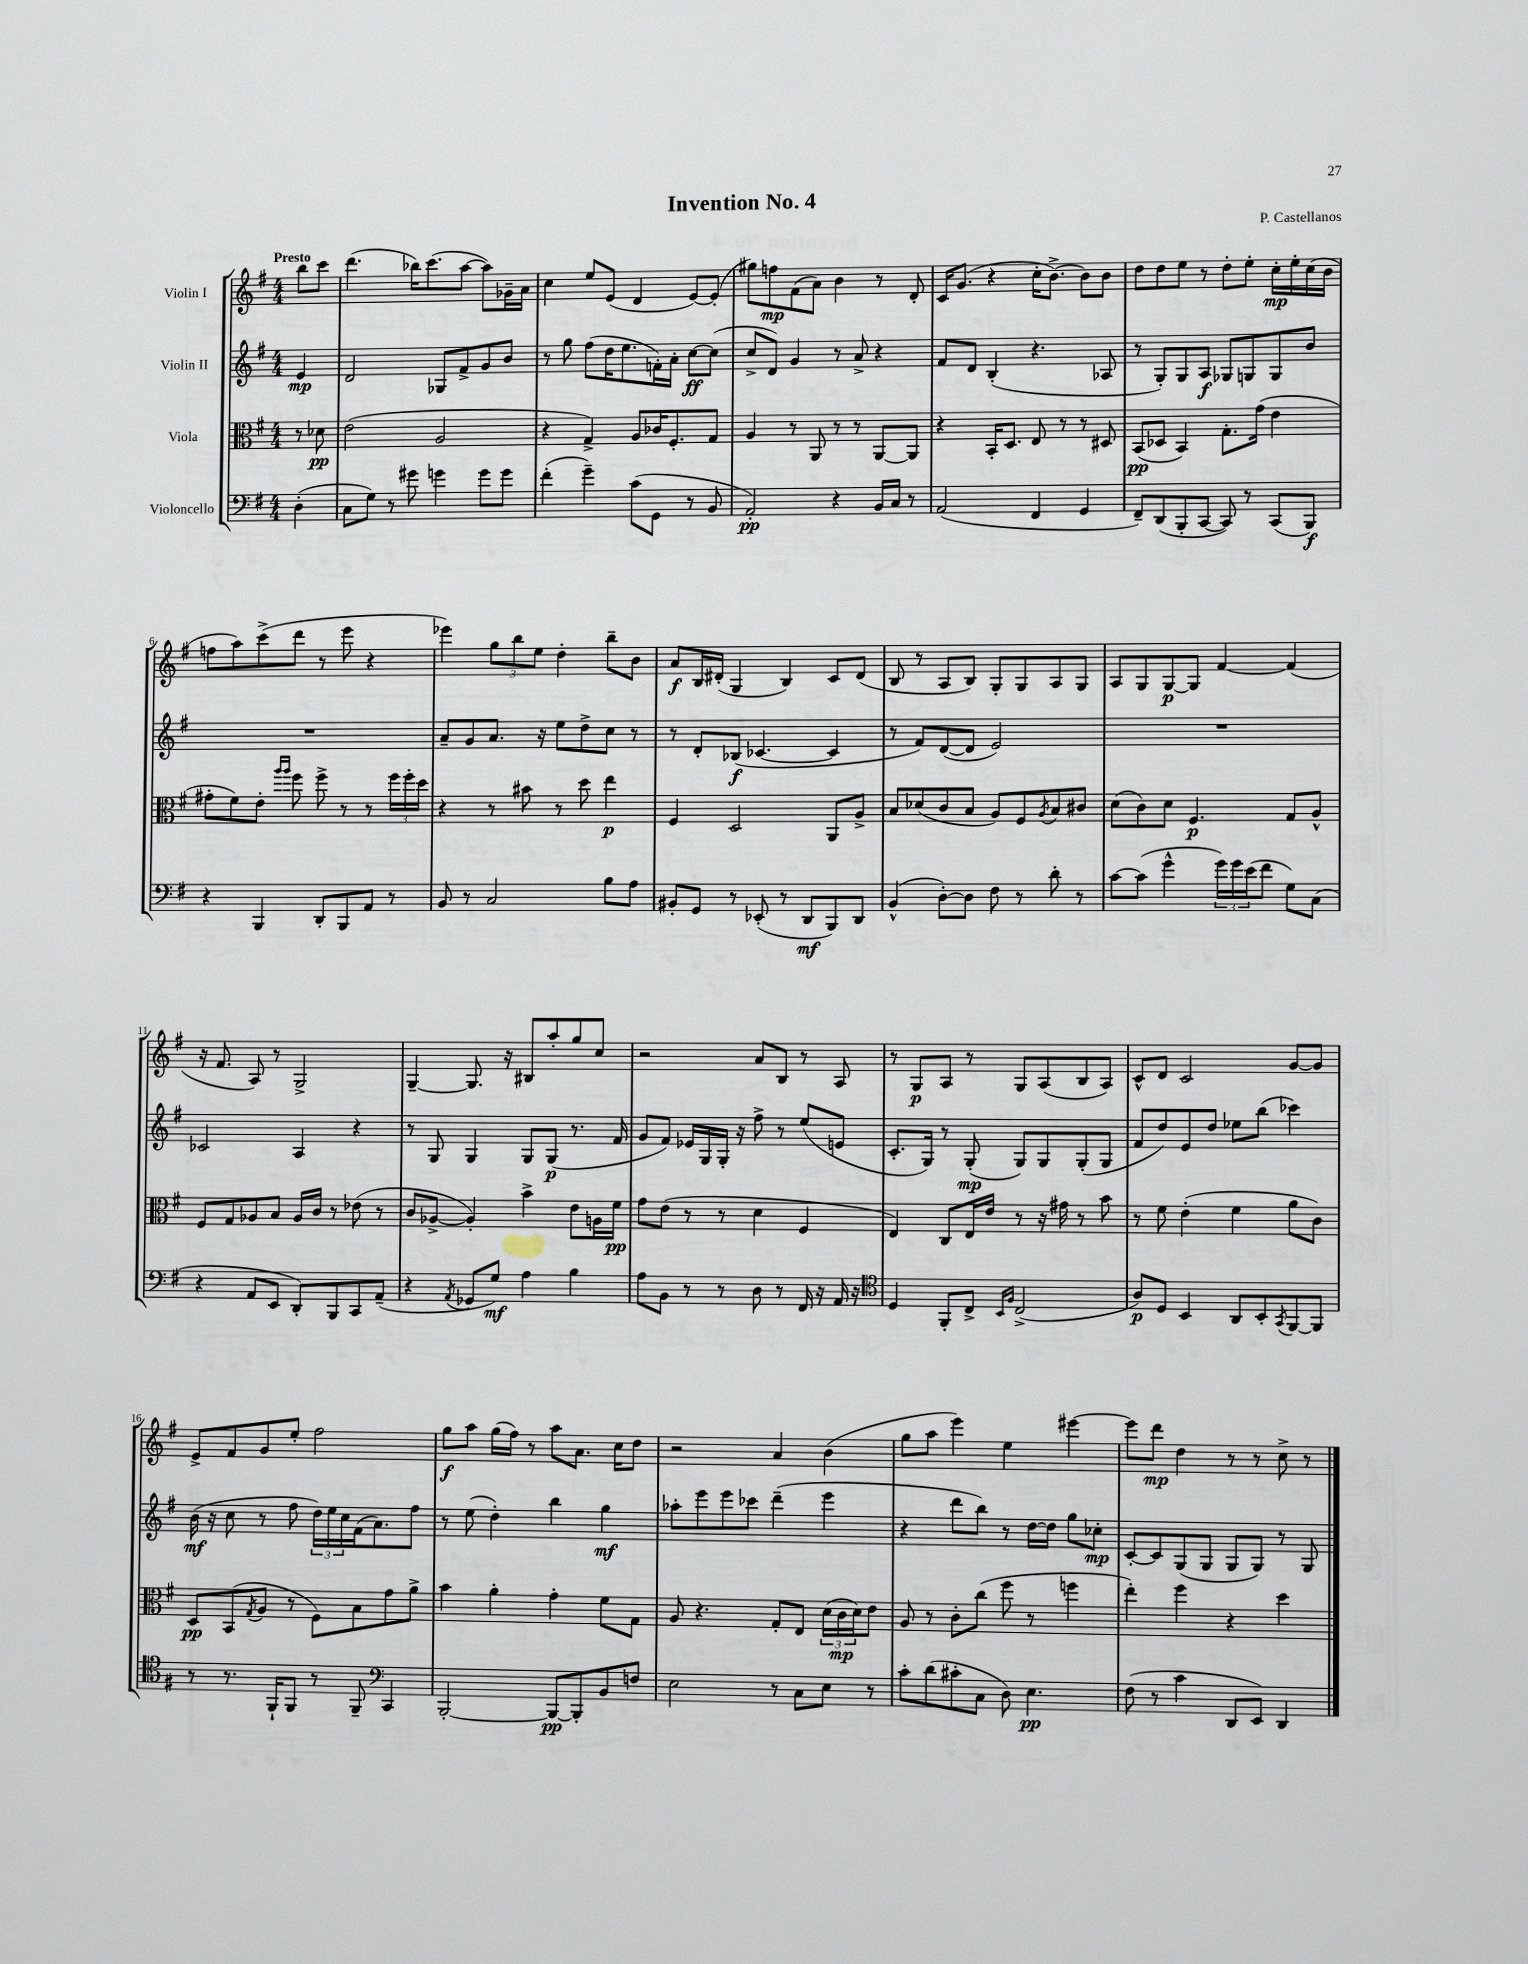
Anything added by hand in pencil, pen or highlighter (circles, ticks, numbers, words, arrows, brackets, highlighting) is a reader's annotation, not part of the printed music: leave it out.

**kern	**kern	**kern	**kern
*staff4	*staff3	*staff2	*staff1
*clefF4	*clefC3	*clefG2	*clefG2
*k[f#]	*k[f#]	*k[f#]	*k[f#]
*M4/4	*M4/4	*M4/4	*M4/4
(4D'	8r	4e	8bb
.	8d-	.	8ccc
=	=	=	=
8C	(2e	2d	(4.ddd
8G)	.	.	.
8r	.	.	.
8g#	.	.	16bb-)
.	.	.	(8.ccc
4g	2A	8G-	.
.	.	8f#^	[8aa
8g	.	8g	8aa])
8g	.	8b	16g-~
.	.	.	16a
=	=	=	=
(4f#'	4r	8r	4cc
.	.	8gg	.
4g~)	4G^)	(8ff#	8ee
.	.	16dd	(8e
.	.	8.ee	.
(8c	8A	.	4d
8GG	16c-	16f')	.
.	8.F#'	16a'	.
8r	.	[8cc	[8e)
8BB	8G	(8cc]	(8e']
=	=	=	=
2AA')	4A	8cc^	8gg#)
.	.	8d)	8ff
.	8r	4g	(8f#
.	8AA	.	8a)
4r	8r	8r	4b
.	8r	8a^	.
16BB	[8AA	4r	8r
16C	.	.	.
8r	8AA]	.	8d'
=	=	=	=
(2AA	4r	8f#	16c
.	.	.	(8.g
.	.	8d	.
.	16BB'	(4B'	4r
.	8.D	.	.
4FF#	8E	4.r	16cc'
.	.	.	[8.b^)
.	8r	.	.
4GG	8r	.	8b]
.	8D#	8A-	8b
=	=	=	=
8FF#~)	(8BB	8r	8dd
(8DD	8D-	8G')	8dd
8BBB'	4BB)	8G	8ee
[8CC	.	8A	8r
8CC])	8.G'	8G-	8dd'
8r	.	8G	8ee'
.	(16g	.	.
(8CC	4e	8G	16cc'
.	.	.	16ee'
8BBB)	.	8b	(16cc
.	.	.	16b
=	=	=	=
4r	8g#'	1r	8ff
.	8f#)	.	8aa)
4BBB	8e'	.	(8ccc^
.	16qqaa	.	.
.	16qqaa	.	.
.	8ff#	.	8ddd
8DD'	8ff#^	.	8r
8BBB	8r	.	8eee
8AA	8r	.	4r
8r	24ff#	.	.
.	24ff#'	.	.
.	24dd	.	.
=	=	=	=
8BB	4r	8a~	4eee-)
8r	.	8g	.
2C	8r	8.a	12gg
.	.	.	12bb
.	8b#	.	.
.	.	.	12ee
.	.	16r	.
.	8r	8ee	4dd'
.	8dd	8dd^	.
8B	4ee	8cc	8bb~
8A	.	8r	8b
=	=	=	=
8BB#'	4F#	8r	8a
8GG	.	8d'	16B
.	.	.	(16d#'
8r	2D	(8B-	4G
(8EE-'	.	[4.c-	.
8r	.	.	4B)
8DD	.	.	.
8BBB)	8AA	4c-]	8c
8DD	8A^	.	(8d#
=	=	=	=
(4BB^^	8B	8r	8B
.	(8d-	8f#)	8r
[8D')	8c	([8d	8A
8D]	8B	8d]	8B)
8F#	8A)	2e)	8G'
8r	8F#	.	8G
.	8qA	.	.
8d'	8B	.	8A
8r	8c#	.	8G
=	=	=	=
[8c	(8d	1r	8A
(8c]	8c)	.	8G
4g^^	8d	.	[8G
.	4.F#	.	8G]
24g)	.	.	[4f#
24g	.	.	.
(24e	.	.	.
8f#	.	.	.
8G)	8G	.	(4f#]
(8C	8A^^	.	.
=	=	=	=
4r	8F#	2c-	16r
.	.	.	8.f#
.	8G	.	.
8AA	8A-	.	8A)
8EE	8B	.	8r
8DD')	16A-	4A	2G^
.	16c	.	.
8BBB	8r	.	.
8CC	(8e-	4r	.
(8AA~	8r	.	.
=	=	=	=
4r	8c	8r	[4G~
.	[8A-^	8G	.
8qAA	.	.	.
8GG-	4A-'])	4G	8.G]
8G)	.	.	.
.	.	.	16r
4A	4b^	8G	8B#
.	.	(8G	8aa'
4B	8e	8.r	8gg
.	16A	.	8cc
.	16f#	16f#	.
=	=	=	=
8A	8g	8g	2r
8BB	(8e	8f#)	.
8r	8r	16e-	.
.	.	16G	.
8r	8r	16G'	.
.	.	16r	.
8D	4d	8ff#^	8a
8r	.	8r	8B
16FF#	4F#	(8ee	8r
16r	.	.	.
16AA	.	8e	8A
16r	.	.	.
=	=	=	=
*clefC4	*	*	*
4D	4E)	8.c'	8r
.	.	.	8G
.	.	16G)	.
8FF#'	8C	8r	8A
8C^	16E	(8G'	8r
.	16e	.	.
16qqBB	.	.	.
16qqF#	.	.	.
(2C^	8r	8G)	8G
.	16r	8G	(8A
.	16g#	.	.
.	8r	(8G'	8B
.	8b	8G	8A)
=	=	=	=
8A)	8r	8f#	8c^^
8D	8f#	8dd)	8d
4BB	(4e'	8e	2c
.	.	8dd	.
8AA	4f#	8ee-	.
8BB'	.	(8bb	.
8qGG	.	.	.
[8FF#	8a	4ccc-)	[8g
8FF#]	8c)	.	8g]
=	=	=	=
8r	8D	(16b	8e^
.	.	16r	.
8.r	(8BB	8cc	8f#
.	8qG	.	.
.	8A	8r	8g
16FF#`	.	.	.
8FF#	8r	8ff#	8ee'
8r	8F#)	24dd)	2ff#
.	.	24ee	.
.	.	24cc	.
8FF#~	8B	(16f#	.
.	.	8.a)	.
*clefF4	*	*	*
4CC	8g	.	.
.	8a^	8ff#	.
=	=	=	=
[2BBB'	4b	8r	8gg
.	.	(8ee	8aa
.	4a'	4dd')	(16gg
.	.	.	16ff#)
.	.	.	8r
8BBB_	4g'	4bb	8aa
8BBB']	.	.	8.a
8BB	8f#	4gg	.
.	.	.	16cc
8F	8G	.	8dd
=	=	=	=
2E	8A	8aa-'	2r
.	4.r	8eee	.
.	.	8eee	.
.	.	8ccc-	.
8r	8G'	(4ddd~	4a
8C	8E	.	.
8E	(24d	4eee	(4b
.	24c	.	.
.	24d)	.	.
8r	8e	.	.
=	=	=	=
8c'	8A	4r	8gg
(8d	8r	.	8aa
8c#'	8c'	8ddd	4eee)
8C	(8cc	8bb)	.
8D)	8ff#	8r	4ee
4.E	8r	[16dd	.
.	.	16dd]	.
.	4ff	8gg	[4eee#
.	.	8cc-'	.
=	=	=	=
(8F#	4ee')	[8c'	8eee#]
8r	.	8c]	8ddd
4c	4ff#	(8G	4dd
.	.	8G	.
8DD	4r	8G	8r
8EE)	.	8G)	8r
4DD	4dd	8r	8cc^
.	.	8G	8r
==	==	==	==
*-	*-	*-	*-
